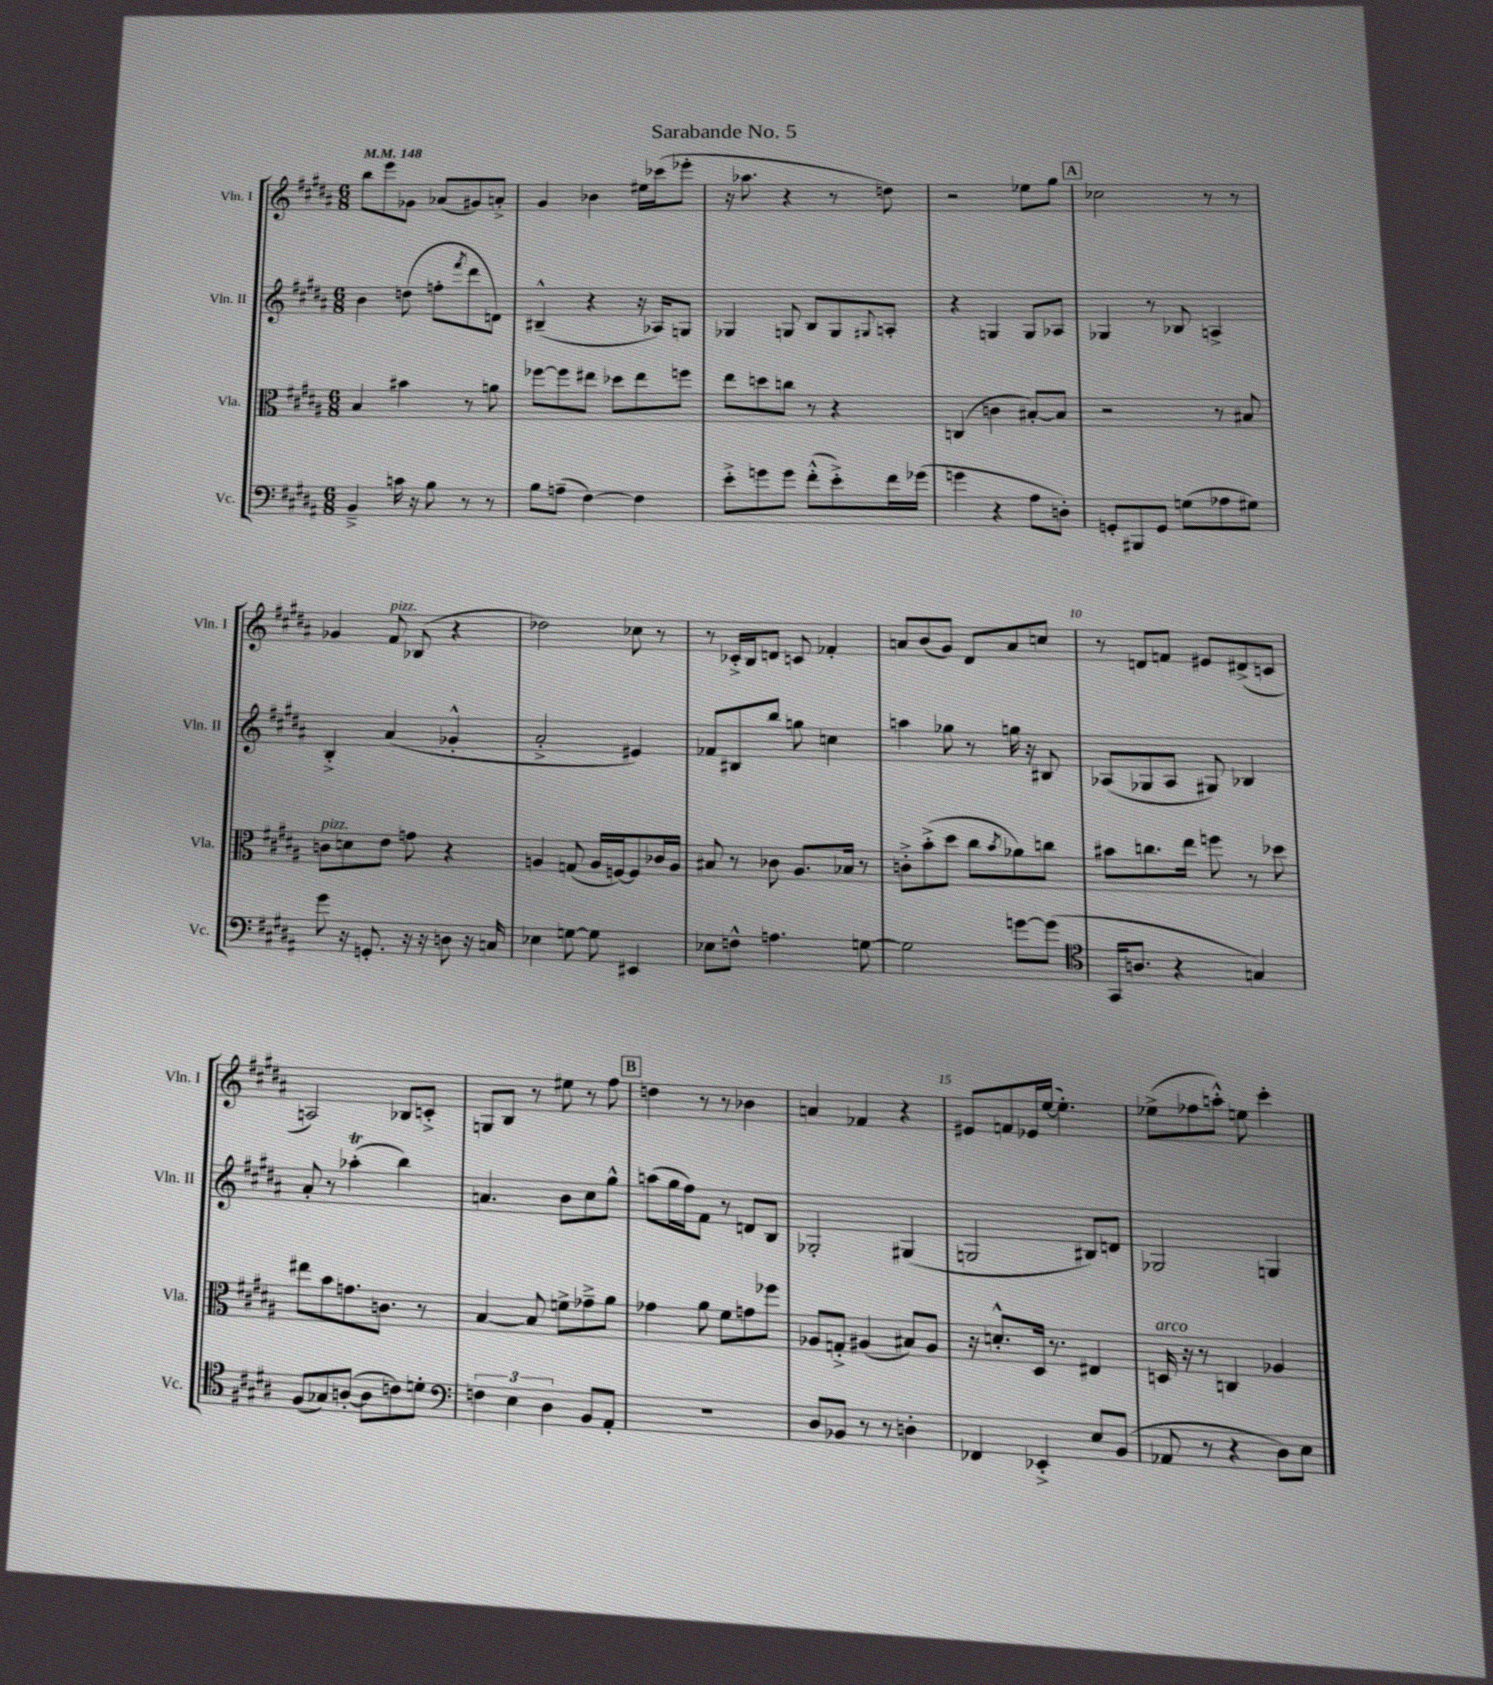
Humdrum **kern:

**kern	**kern	**kern	**kern
*part4	*part3	*part2	*part1
*staff4	*staff3	*staff2	*staff1
*I"Vc.	*I"Vla.	*I"Vln. II	*I"Vln. I
*I'Vc.	*I'Vla.	*I'Vln. II	*I'Vln. I
*clefF4	*clefC3	*clefG2	*clefG2
*k[f#c#g#d#a#]	*k[f#c#g#d#a#]	*k[f#c#g#d#a#]	*k[f#c#g#d#a#]
*M6/8	*M6/8	*M6/8	*M6/8
*MM148	*MM148	*MM148	*MM148
=1	=1	=1	=1
4BB~^/	4B/	4b\	8bb\L
.	.	.	8eee\
16cn\	4b#X\	(8ddn\	8g-X\J
16r	.	.	.
8B\	.	8ffn'\L	(8a-X/L
.	.	8qfff#/	.
8r	8r	8ddd#\	8g#X/)
8r	8an\	8dn\J)	8an'^/J
=2	=2	=2	=2
8B\L	[8ff-X\L	(4B#X~^^/	4g#/
(8An~\J	8ff-\]	.	.
[4F#\)	8ee#X\J	4r	4b-X\
.	8dd-X\L	.	.
4F#\]	8ee#\	16r	16ee#X\LL
.	.	16A-X/KL)	(16ccc-X\J
.	8ffn\J	8Gn/J	8eee-X'\J
=3	=3	=3	=3
8e'^\L	8ee\L	4G-X/	16r
.	.	.	8.aa-X\
8gn\	8ddn\	.	.
8g\J	8ccn\J	8Gn/	4r
(8f#'^^\L	8r	8B/L	.
8e'^\)	4r	8G/	8r
.	.	8qqG#X/	.
16f#\L	.	8An'/J	8ddn\)
(16g-X\JJ	.	.	.
=4	=4	=4	=4
4gn\	(4Cn/	4r	2r
4r	4cn\	4Gn/	.
8A#\L	[8B#X'/L)	8G/L	8ee-X\L
8Dn'\J)	8B#/J]	8A-X/J	8gg#\J
!!LO:REH:place=s1:t=A
=5	=5	=5	=5
8GGn'/L	2r	4G-X/	2cc-X\
8BBB#X/	.	.	.
8GG/J	.	8r	.
(8Gn\L	.	8B-X/	.
8A-X\	8r	4An^/	8r
8G#X\J)	8B#X/	.	8r
!!LO:LB:g=z
=6	=6	=6	=6
!	!LO:TX:a:i:t=pizz.	!	!
8g#\	8cn\L	4B'^/	4g-X/
16r	8dn\	.	.
8.GGn'/	.	.	.
!	!	!	!LO:TX:a:i:t=pizz.
.	8e\J	(4a#/	8f#/
16r	8gn\	.	(8B-X/
16r	.	.	.
8Dn\	4r	4g-X'^^/	4r
16r	.	.	.
16Cn/	.	.	.
=7	=7	=7	=7
4E-X\	4An/	2a#'^/	2dd-X\)
[8Gn\	(8Gn/	.	.
8G\]	16A/LL	.	.
.	[16Fn/J)	.	.
4EE#X/	8F/]	4e#X/)	8cc-X\
.	16c-X/L	.	8r
.	16A/JJ	.	.
=8	=8	=8	=8
8E-X\L	8B#X/	8f-X/L	8r
8Fn^^\J	8r	8B#X/	16c-X'^/LL
.	.	.	16B/J
4.An\	8c-X\	8bb/J	8dn/J
.	8.A#/L	8ggn\	8cn/
.	.	4ccn\	4f-X'/
.	16B-X/Jk	.	.
[8Gn\	8r	.	.
=9	=9	=9	=9
2G\]	8cn'^\L	4aan\	8an/L
.	(8b'^\	.	(8b/
.	8dd#\J	8gg-X\	8g#/J)
.	8cc#\L	8r	8d#/L
.	8qb/	.	.
[8gn\L	8a-X\)	16ggn\	8a/
.	.	16r	.
(8g\J]	8ccn\J	8B#X/	8ccn/J
=10	=10	=10	=10
*clefC4	*	*	*
16GG#/KL	8b#X\L	(8A-X/L	8r
8.An/J	.	.	.
.	8.ccn\	8G-X/	8dn/L
4r	.	8A-/J	8fn/J
.	16ee\Jk	.	.
.	8ffn\	8G#X/)	8e#X/L
4Gn/)	8r	4B-X/	(8d#X^/
.	8dd-X\	.	8cn/J
!!LO:LB:g=z
=11	=11	=11	=11
(8F#/L	8ee#X\L	8a#'/	2An/)
8G-X/)	8b\	8r	.
([8An'/J	8.gn\	(4aa-XT'\	.
8A\L]	.	.	.
.	8.cn\J	.	.
8cn\)	.	4bb\)	8B-X/L
8dn'\J	8r	.	8cn'^/J
=12	=12	=12	=12
*clefF4	*	*	*
6Fn\	[4B/	4.an/	8Gn/L
.	.	.	8B/J
6E\	.	.	.
.	8B/]	.	8r
6D#\	.	.	.
.	8fn^\L	8b\L	8ee#X\
8BB/L	8g-X~^\	8cc#\	8r
8AA#'/J	8a#\J	8gg#^^\J	8ff#\
!!LO:REH:place=s1:t=B
=13	=13	=13	=13
2.r	4g-X\	(8aan\L	4ddn\
.	.	16gg#\L	.
.	.	16ff#\J)	.
.	8a#\	8f#\J	8r
.	8f#\L	8r	8r
.	8gn\	8dn/L	4b-X\
.	8ff-X\J	8B/J	.
=14	=14	=14	=14
8D#/L	8A-X/L	2G-X'/	4an/
8BB-X/J	8Gn'^/J	.	.
8r	(4A#X/	.	4f-X/
8r	.	.	.
4Dn'\	8B#X/L)	(4G#X/	4r
.	8A#/J	.	.
=15	=15	=15	=15
4FF-X/	16r	2Gn/	8e#X/L
.	8.dn'^^/L	.	.
.	.	.	8fn/
4EE-X'^/	16D#/Jk	.	16e-X/L
.	8.r	.	([16ee/JJ
.	.	.	4.ee'\])
8E/L	4E#X/	8B#X/L)	.
(8BB/J	.	8dn/J	.
=16	=16	=16	=16
!	!LO:TX:a:i:t=arco	!	!
8AA-X/	16Dn/	2G-X/	(8ee-X^\L
.	16r	.	.
8r	8r	.	8ff-X\
4r	4Cn/	.	8aan'^^\J)
.	.	.	8een\
8D#\L)	4A-X/	4Gn/	4ccc#'\
8E\J	.	.	.
==	==	==	==
*-	*-	*-	*-
